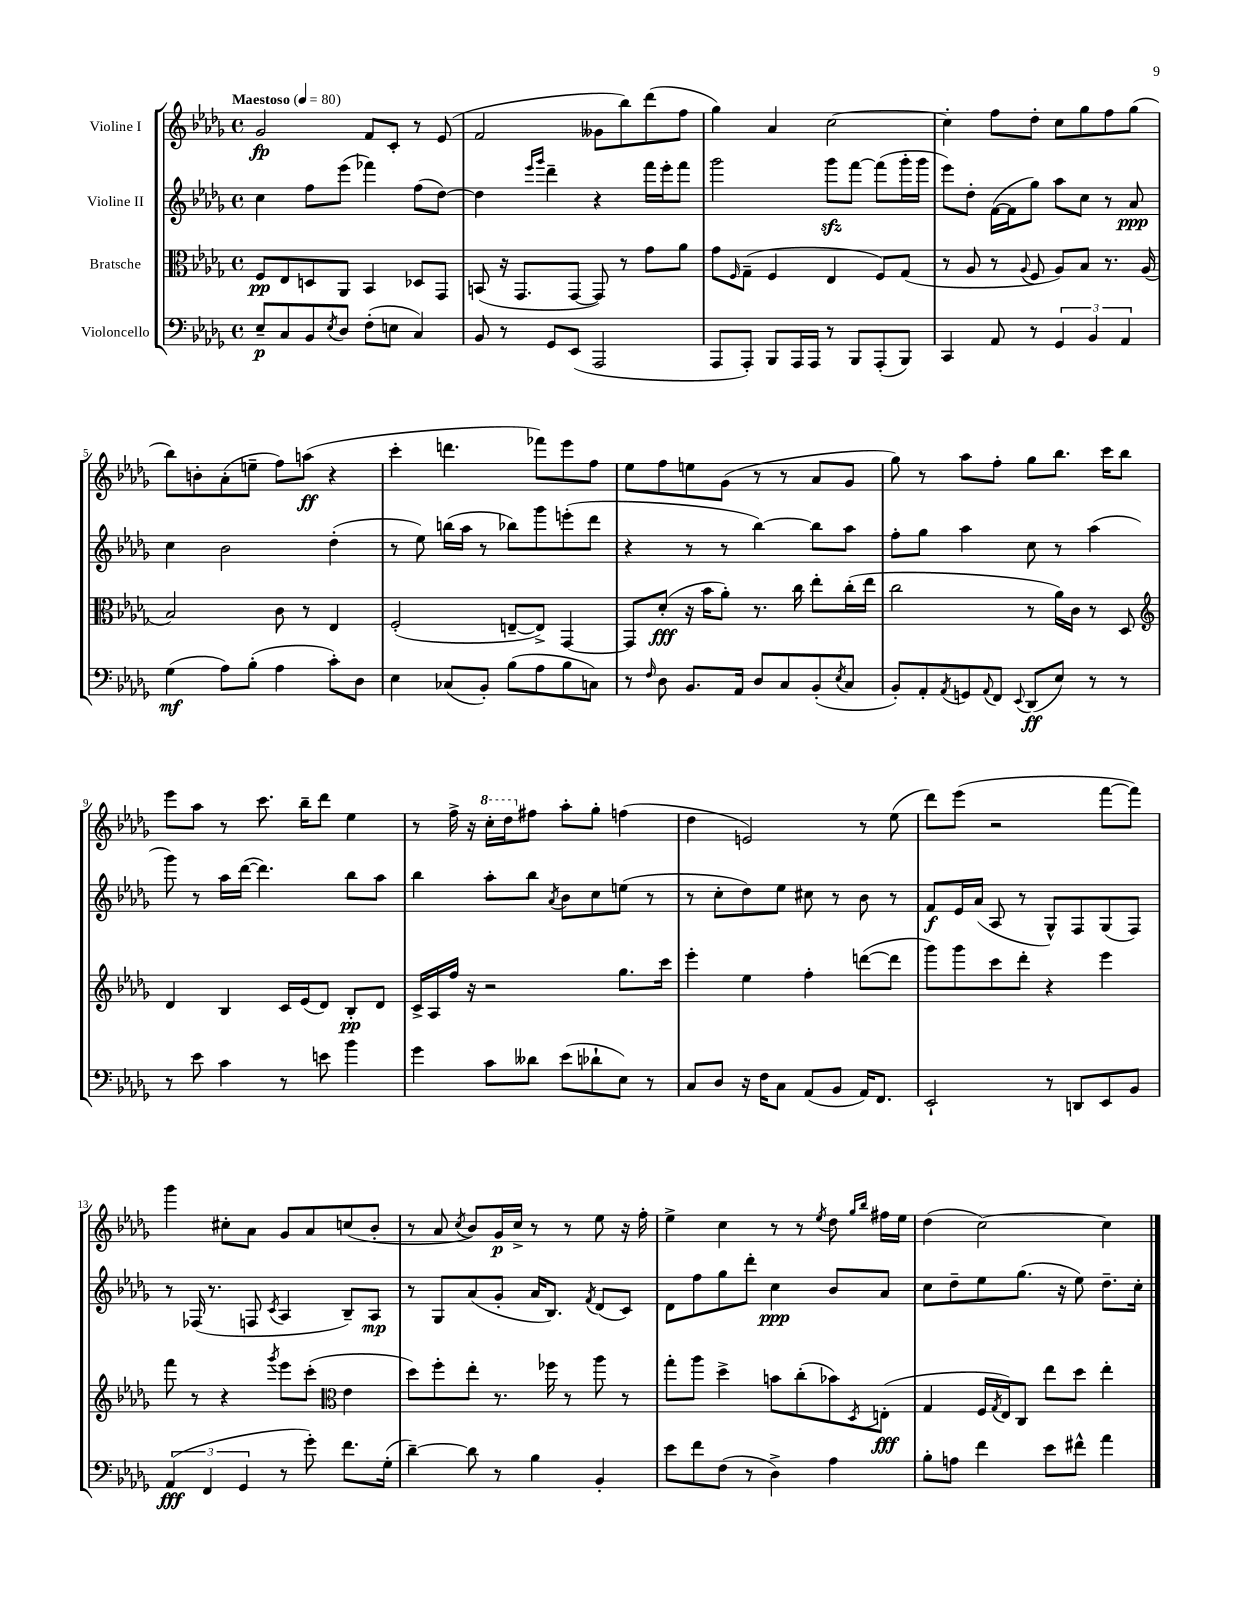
<<
\new StaffGroup <<
\new Staff = "s0" \with { instrumentName = "Violine I" } {
    \clef treble \key des \major \defaultTimeSignature \time 4/4 \tempo "Maestoso" 4 = 80
    ges'2\fp f'8 c'8-. r8 ees'8( |
    f'2 geses'8 bes''8) des'''8( f''8 |
    ges''4) aes'4 c''2~ |
    c''4-. f''8 des''8-. c''8 ges''8 f''8 ges''8( |
    bes''8) b'8-. aes'8-.( e''8-- f''8) a''8\ff( r4 |
    c'''4-. d'''4. fes'''8) ees'''8 f''8 |
    ees''8 f''8 e''8 ges'8( r8 r8 aes'8 ges'8 |
    ges''8) r8 aes''8 f''8-. ges''8 bes''8. c'''16 bes''8 |
    ees'''8 aes''8 r8 c'''8. bes''16-- des'''8 ees''4 |
    r8 f''16-> r16 \ottava #1 c'''16-. des'''16 \ottava #0 fis''8 aes''8-. ges''8-. f''4( |
    des''4 e'2) r8 ees''8( |
    des'''8) ees'''8( r2 f'''8~ f'''8) |
    ges'''4 cis''8-. aes'8 ges'8 aes'8 c''8( bes'8-. |
    r8 aes'8 \acciaccatura { c''8 } bes'8) ges'16\p c''16-> r8 r8 ees''8 r16 f''16-. |
    ees''4-> c''4 r8 r8 \acciaccatura { ees''8 } des''8 \grace { ges''16 bes''16 } fis''16 ees''16 |
    des''4( c''2~) c''4 \bar "|." |
}
\new Staff = "s1" \with { instrumentName = "Violine II" } {
    \clef treble \key des \major \defaultTimeSignature \time 4/4
    c''4 f''8 ees'''8( fes'''4) f''8( des''8~) |
    des''4 \grace { ees'''16 ges'''16 } des'''4-- r4 f'''16 ees'''16-. f'''8 |
    ges'''2 ges'''8\sfz f'''8~ f'''8( ges'''16-. ges'''16 |
    ees'''8) des''8-. f'16~( f'16 ges''8) aes''8 c''8 r8 aes'8\ppp |
    c''4 bes'2 des''4-.( |
    r8 ees''8) b''16( aes''16 r8 bes''8) ges'''8 e'''8-.( des'''8 |
    r4 r8 r8 bes''4~) bes''8 aes''8 |
    f''8-. ges''8 aes''4 c''8 r8 aes''4( |
    ges'''8) r8 aes''16 des'''16~( des'''4.) bes''8 aes''8 |
    bes''4 aes''8-. bes''8 \acciaccatura { aes'8 } bes'8 c''8 e''8( r8 |
    r8 c''8-. des''8) ees''8 cis''8 r8 bes'8 r8 |
    f'8\f ees'16 aes'16( aes8 r8 ges8-^) f8 ges8( f8) |
    r8 fes16( r8. f8 \acciaccatura { c'8 } aes4 bes8--) aes8\mp |
    r8 ges8 aes'8( ges'8-. aes'16 bes8.) \acciaccatura { f'8 } des'8( c'8) |
    des'8 f''8 ges''8 des'''8-. c''4\ppp bes'8 aes'8 |
    c''8 des''8-- ees''8 ges''8.( r16 ees''8) des''8.-- c''16-. \bar "|." |
}
\new Staff = "s2" \with { instrumentName = "Bratsche" } {
    \clef alto \key des \major \defaultTimeSignature \time 4/4
    f8\pp ees8 d8 aes,8 bes,4 des8 ges,8 |
    b,8( r16 ges,8. ges,8~ ges,8) r8 ges'8 aes'8 |
    ges'8 \grace { f16 } ges8--( f4 ees4 f8) ges8( |
    r8 aes8 r8 \appoggiatura { aes8 } f8 aes8) bes8 r8. aes16( |
    bes2) c'8 r8 ees4 |
    f2-.( e8~-- e8->) ges,4~ |
    ges,8 des'8-.\fff( r16 bes'16 aes'8-.) r8. c''16 ees''8-. c''16-.( ees''16 |
    c''2 r8 aes'16) c'16 r8 des8 |
    \clef treble des'4 bes4 c'16 ees'16( des'8) bes8-.\pp des'8 |
    c'16-> aes16 f''16 r16 r2 ges''8. c'''16 |
    ees'''4-. ees''4 f''4-. d'''8~( d'''8 |
    ges'''8) ges'''8 c'''8 des'''8-. r4 ees'''4 |
    f'''8 r8 r4 \acciaccatura { ges'''8 } ees'''8 c'''8-.( \clef alto ees'4 |
    des''8) f''8-. ees''8-. r8. fes''16 r8 aes''8 r8 |
    ges''8-. aes''8 des''4-> b'8 c''8-.( bes'8) \acciaccatura { des8 } e8-.\fff( |
    ges4 f16 \acciaccatura { ges8 } ees16) c8 ees''8 des''8 ees''4-. \bar "|." |
}
\new Staff = "s3" \with { instrumentName = "Violoncello" } {
    \clef bass \key des \major \defaultTimeSignature \time 4/4
    ees8--\p c8 bes,8 \acciaccatura { ees8 } des8 f8-.( e8 c4) |
    bes,8 r8 ges,8 ees,8( aes,,2 |
    aes,,8 aes,,8-.) bes,,8 aes,,16 aes,,16 r8 bes,,8 aes,,8-.( bes,,8) |
    c,4 aes,8 r8 \tuplet 3/2 { ges,4 bes,4 aes,4 } |
    ges4\mf( aes8) bes8-.( aes4 c'8-.) des8 |
    ees4 ces8( bes,8-.) bes8( aes8 bes8 c8) |
    r8 \grace { f16 } des8 bes,8. aes,16 des8 c8 bes,8-.( \acciaccatura { ees8 } c8 |
    bes,8-.) aes,8-. \acciaccatura { aes,8 } g,8 \appoggiatura { aes,8 } f,8 \appoggiatura { ees,8 } des,8\ff( ees8) r8 r8 |
    r8 ees'8 c'4 r8 e'8 bes'4 |
    ges'4 c'8 deses'8 ees'8( des'8-! ees8) r8 |
    c8 des8 r16 f16 c8 aes,8( bes,8 aes,16) f,8. |
    ees,2-! r8 d,8 ees,8 bes,8 |
    \tuplet 3/2 { aes,4\fff( f,4 ges,4 } r8 ges'8-.) f'8. ges16-.( |
    des'4~--) des'8 r8 bes4 bes,4-. |
    ees'8 f'8 f8( r8 des4->) aes4 |
    bes8-. a8 f'4 ees'8 fis'8-^ aes'4 \bar "|." |
}
>>
>>
